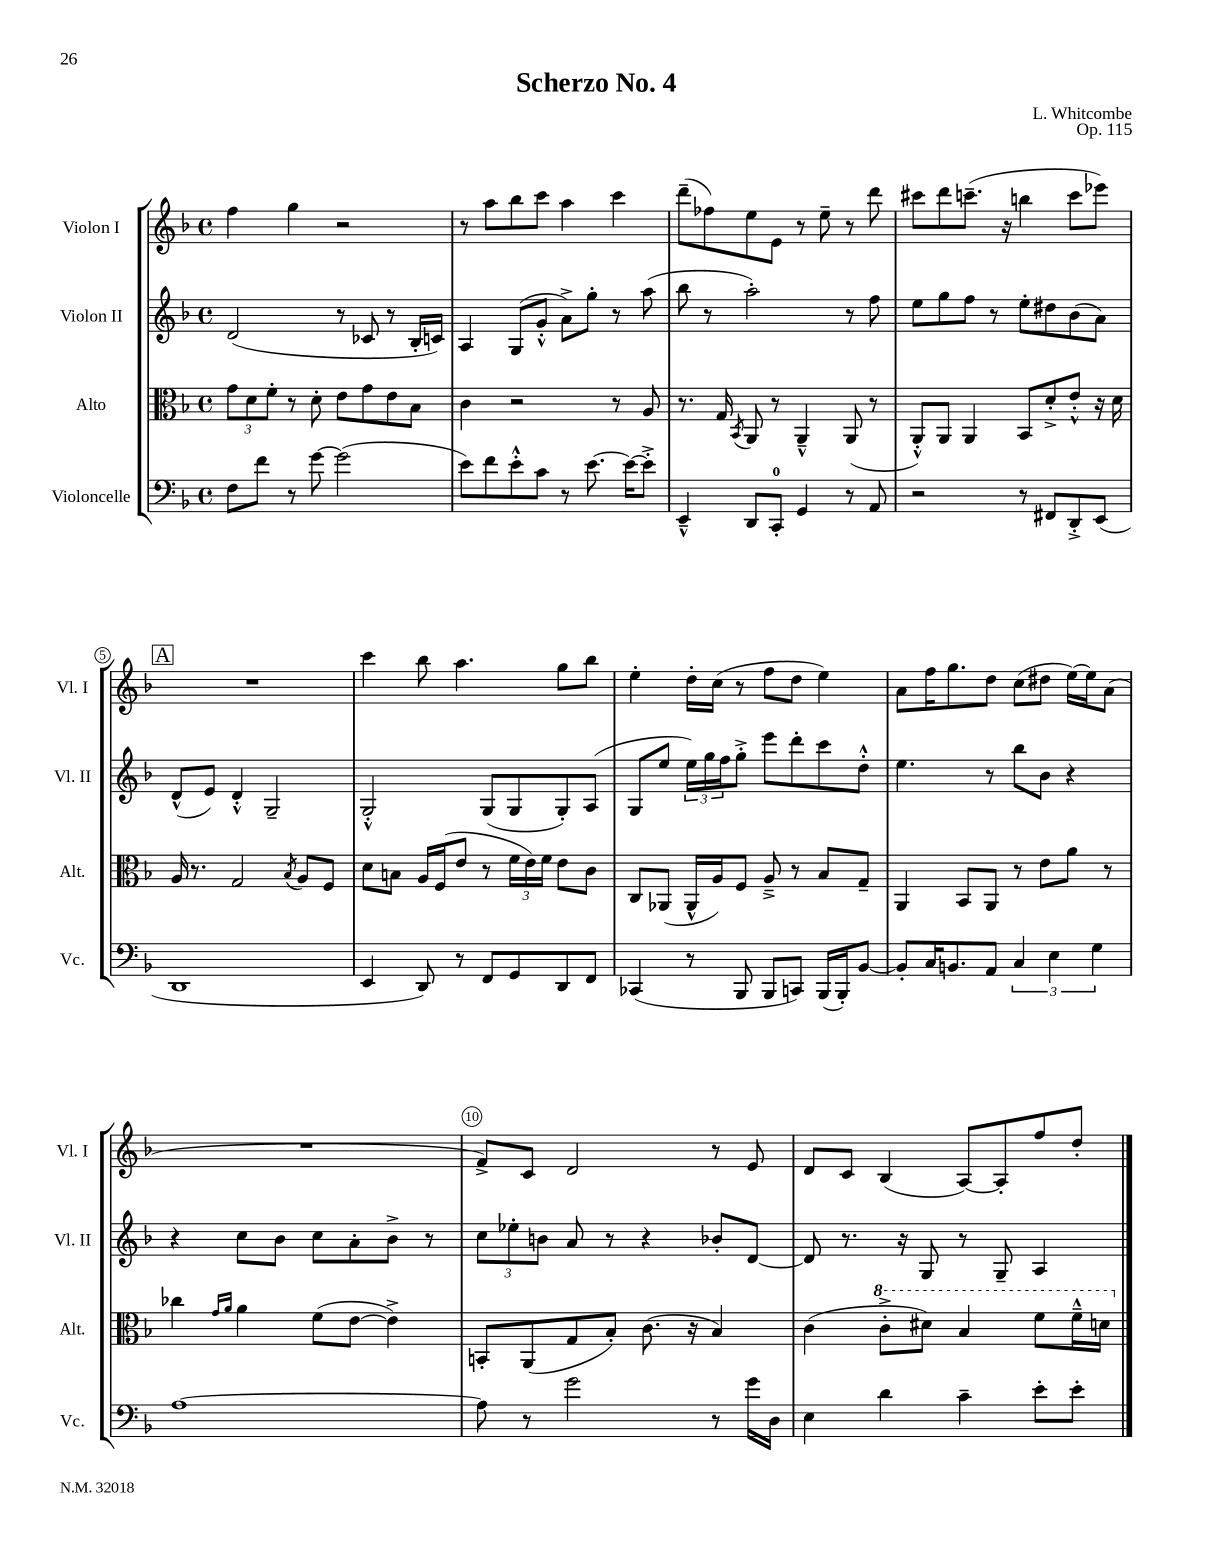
\header { title = "Scherzo No. 4" composer = "L. Whitcombe" opus = "Op. 115" }
<<
\new StaffGroup <<
\new Staff = "s0" \with { instrumentName = "Violon I" shortInstrumentName = "Vl. I" } {
    \clef treble \key f \major \defaultTimeSignature \time 4/4
    f''4 g''4 r2 |
    r8 a''8 bes''8 c'''8 a''4 c'''4 |
    d'''8--( fes''8) e''8 e'8 r8 e''8-- r8 d'''8 |
    cis'''8 d'''8 c'''8.--( r16 b''4 c'''8 ees'''8) |
    \mark \markup { \box "A" } R1 |
    c'''4 bes''8 a''4. g''8 bes''8 |
    e''4-. d''16-. c''16( r8 f''8 d''8 e''4) |
    a'8 f''16 g''8. d''8 c''8( dis''8 e''16~) e''16 a'8( |
    R1 |
    f'8->) c'8 d'2 r8 e'8 |
    d'8 c'8 bes4( a8~) a8-. f''8 d''8-. \bar "|." |
}
\new Staff = "s1" \with { instrumentName = "Violon II" shortInstrumentName = "Vl. II" } {
    \clef treble \key f \major \defaultTimeSignature \time 4/4
    d'2( r8 ces'8 r8 bes16-. c'16) |
    a4 g8( g'8-.-^ a'8->) g''8-. r8 a''8( |
    bes''8 r8 a''2-.) r8 f''8 |
    e''8 g''8 f''8 r8 e''8-. dis''8 bes'8( a'8) |
    \mark \markup { \box "A" } d'8-^( e'8) d'4-.-^ g2-- |
    g2-.-^ g8( g8 g8-.) a8( |
    g8 e''8 \tuplet 3/2 { e''16) g''16 f''16 } g''8-.-> e'''8 d'''8-. c'''8 d''8-.-^ |
    e''4. r8 bes''8 bes'8 r4 |
    r4 c''8 bes'8 c''8 a'8-. bes'8-> r8 |
    \tuplet 3/2 { c''8 ees''8-. b'8 } a'8 r8 r4 bes'8-. d'8~ |
    d'8 r8. r16 g8 r8 g8-- a4 \bar "|." |
}
\new Staff = "s2" \with { instrumentName = "Alto" shortInstrumentName = "Alt." } {
    \clef alto \key f \major \defaultTimeSignature \time 4/4
    \tuplet 3/2 { g'8 d'8 f'8-. } r8 d'8-. e'8 g'8 e'8 bes8 |
    c'4 r2 r8 a8 |
    r8. g16 \acciaccatura { bes,8 } a,8 r8 a,4---^ a,8( r8 |
    a,8-.-^) a,8 a,4 bes,8 d'8-.-> e'8-.-^ r16 d'16 |
    \mark \markup { \box "A" } a16 r8. g2 \acciaccatura { bes8 } a8 f8 |
    d'8 b8 a16 f16( e'8 r8 \tuplet 3/2 { f'16 e'16) f'16 } e'8 c'8 |
    c8 aes,8( aes,16-^ a16) f8 a8---> r8 bes8 g8-- |
    a,4 bes,8 a,8 r8 e'8 a'8 r8 |
    ces''4 \grace { g'16 a'16 } a'4 f'8( e'8~ e'4->) |
    b,8-. a,8( g8 bes8-.) c'8.( r16 bes4) |
    c'4( \ottava #1 c''8-.-> dis''8) bes'4 f''8 f''16---^ d''16 \ottava #0 \bar "|." |
}
\new Staff = "s3" \with { instrumentName = "Violoncelle" shortInstrumentName = "Vc." } {
    \clef bass \key f \major \defaultTimeSignature \time 4/4
    f8 f'8 r8 g'8~ g'2( |
    e'8) f'8 e'8-.-^ c'8 r8 e'8.~ e'16~ e'8-.-> |
    e,4---^ d,8 c,8-0-. g,4 r8 a,8 |
    r2 r8 fis,8 d,8-.-> e,8( |
    \mark \markup { \box "A" } d,1 |
    e,4 d,8) r8 f,8 g,8 d,8 f,8 |
    ces,4( r8 bes,,8 bes,,8 c,8) bes,,16( bes,,16-.) bes,8~ |
    bes,8-. c16 b,8. a,8 \tuplet 3/2 { c4 e4 g4 } |
    a1~ |
    a8 r8 g'2 r8 g'16 d16 |
    e4 d'4 c'4-- e'8-. e'8-. \bar "|." |
}
>>
>>
\layout { \context { \Score \override BarNumber.break-visibility = ##(#f #t #t) barNumberVisibility = #(every-nth-bar-number-visible 5) \override BarNumber.stencil = #(make-stencil-circler 0.1 0.3 ly:text-interface::print) } }
